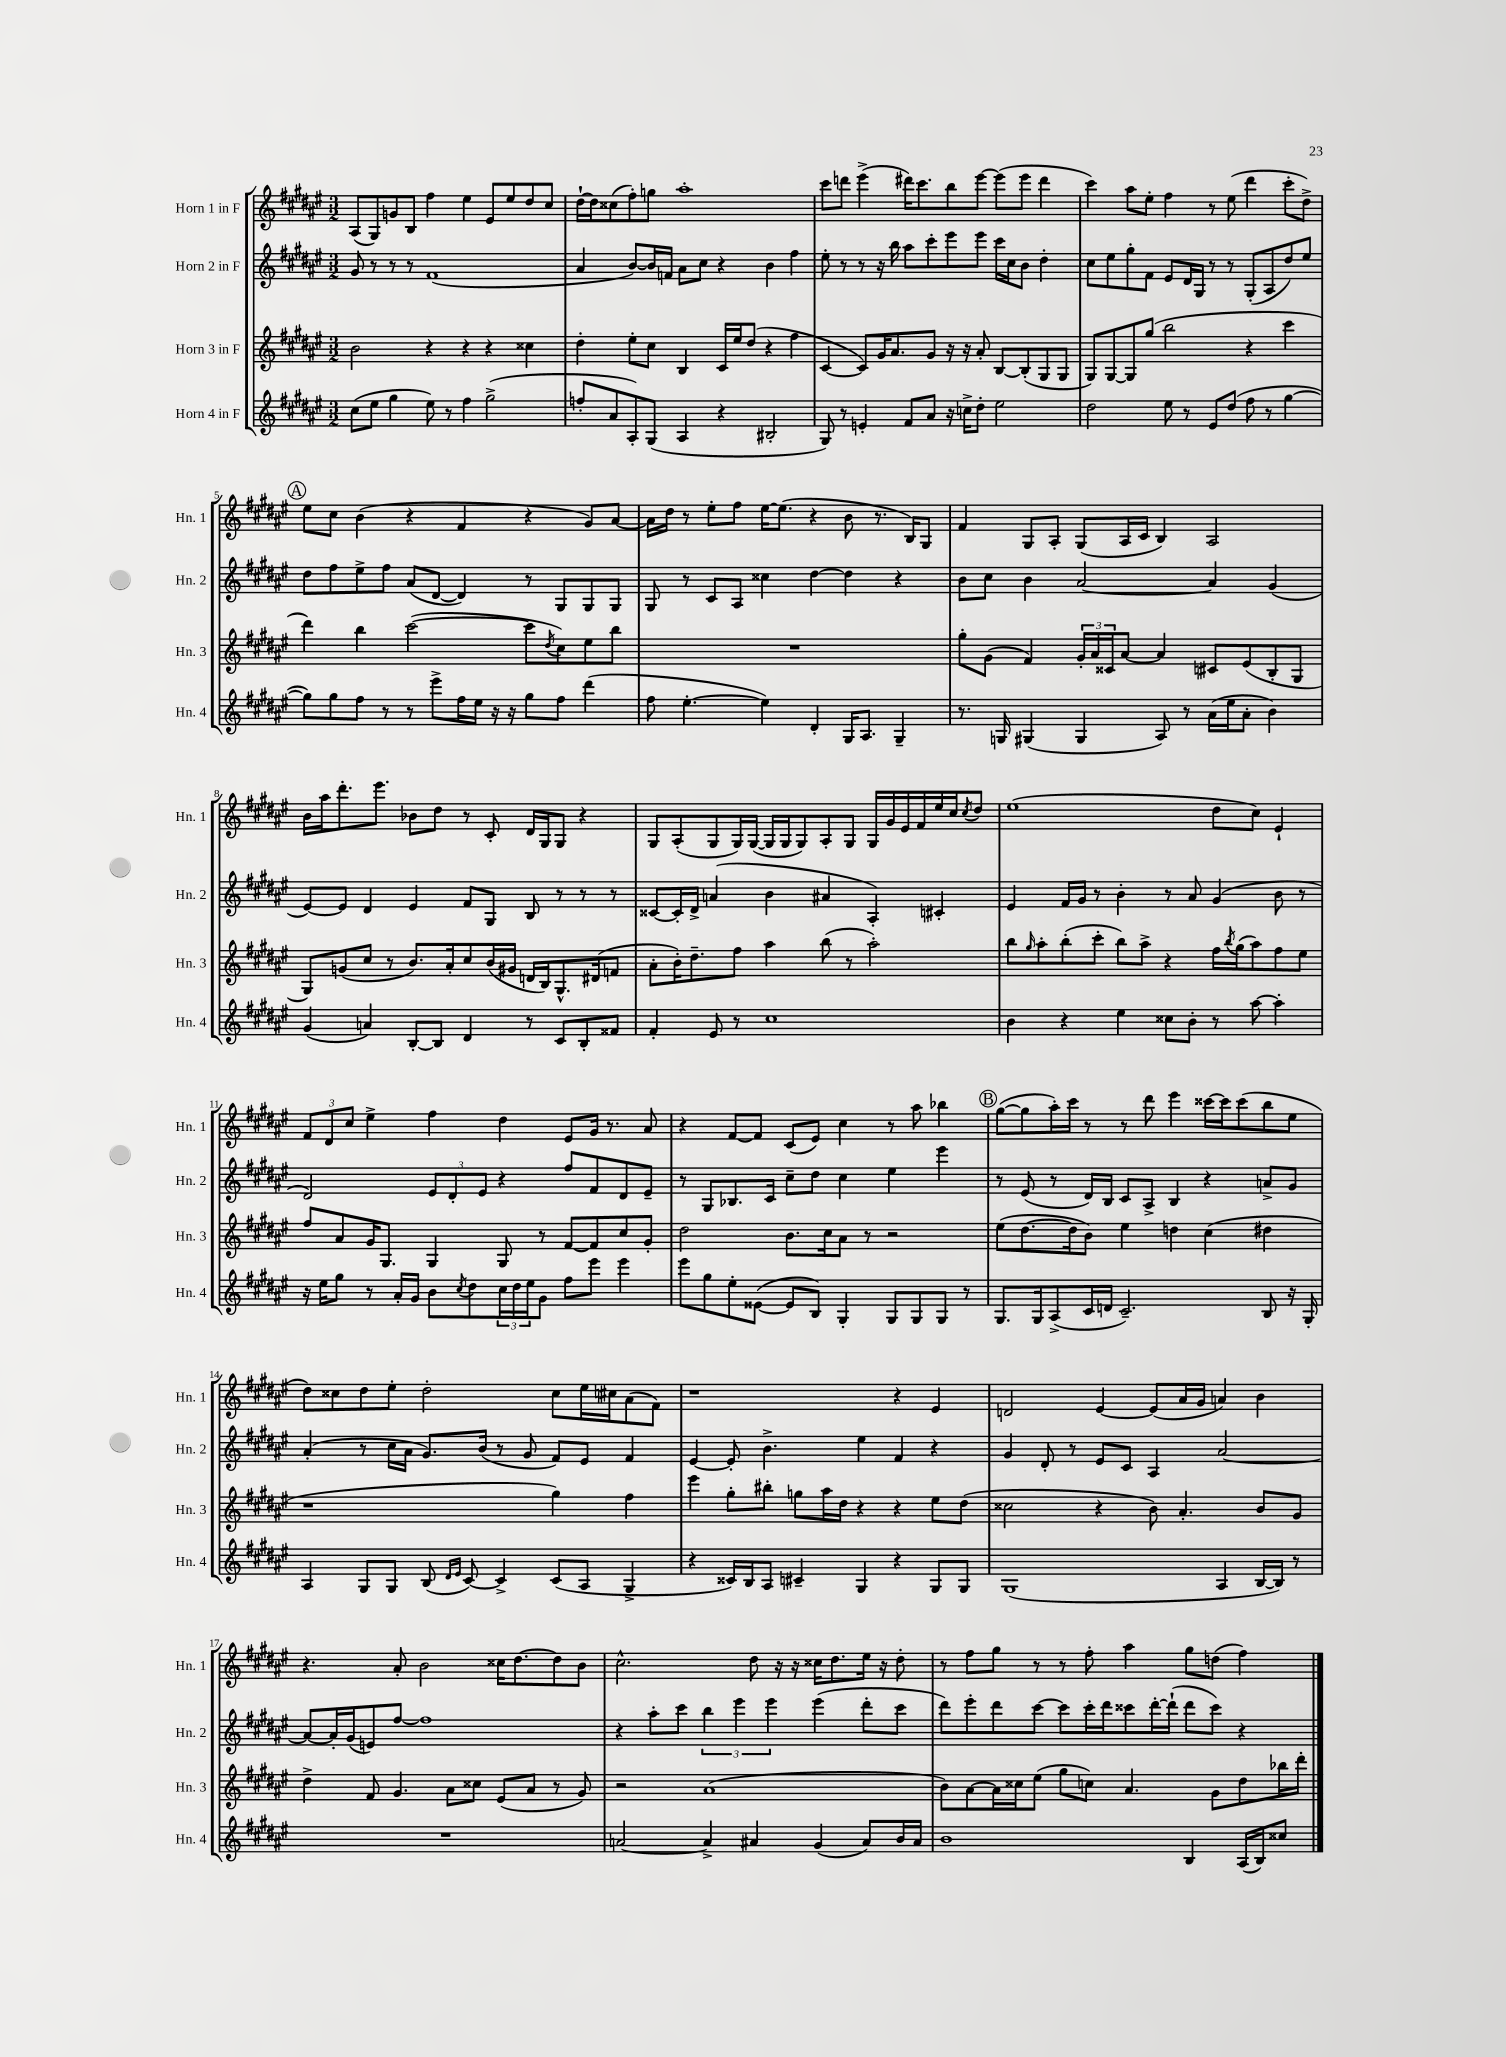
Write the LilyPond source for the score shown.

<<
\new StaffGroup <<
\new Staff = "s0" \with { instrumentName = "Horn 1 in F" shortInstrumentName = "Hn. 1" } {
    \clef treble \key fis \major \numericTimeSignature \time 3/2
    ais8( gis8) g'8 b8 fis''4 eis''4 eis'8 eis''8 dis''8 cis''8 |
    dis''16~-! dis''16 cisis''8( fis''8-.) g''8 ais''1-. |
    cis'''8 d'''8 eis'''4->( dis'''16) cis'''8. b''8 eis'''8~ eis'''8( eis'''8 dis'''4 |
    cis'''4) ais''8 eis''8-. fis''4 r8 eis''8( dis'''4 cis'''8-. dis''8->) |
    \mark \markup { \circle "A" } eis''8 cis''8 b'4( r4 fis'4 r4 gis'8) ais'8~ |
    ais'16 dis''16 r8 eis''8-. fis''8 eis''16~ eis''8.( r4 b'8 r8. b16) gis8 |
    fis'4 gis8 ais8-. gis8( ais16 cis'16 b4) ais2 |
    b'16 ais''16 dis'''8.-. eis'''8. bes'8 dis''8 r8 cis'8-. dis'16 gis16 gis8 r4 |
    gis8 ais8-.( gis8 gis16) gis16~( gis16 gis16 gis8) ais8-. gis8 gis16 gis'16 eis'16 fis'16 eis''16 cis''16 \acciaccatura { cis''8 } dis''8 |
    eis''1( dis''8 cis''8) eis'4-! |
    \tuplet 3/2 { fis'8 dis'8 cis''8 } eis''4-> fis''4 dis''4 eis'8 gis'16 r8. ais'8 |
    r4 fis'8~ fis'8 cis'8( eis'8) cis''4 r8 ais''8 bes''4 |
    \mark \markup { \circle "B" } gis''8~( gis''8 ais''16-.) cis'''16 r8 r8 dis'''8 eis'''4 cisis'''16~ cisis'''16 cisis'''8( b''8 eis''8 |
    dis''8) cisis''8 dis''8 eis''8-. dis''2-. cisis''8 eis''16 cis''16 ais'8( fis'8) |
    r1 r4 eis'4 |
    d'2 eis'4~ eis'8( ais'16 gis'16 a'4) b'4 |
    r4. ais'8-. b'2 cisis''16 dis''8.~ dis''8 b'8 |
    cis''2.-^ dis''8 r16 r16 cisis''16 dis''8. eis''16 r16 dis''8-. |
    r8 fis''8 gis''8 r8 r8 fis''8-. ais''4 gis''8 d''8( fis''4) \bar "|." |
}
\new Staff = "s1" \with { instrumentName = "Horn 2 in F" shortInstrumentName = "Hn. 2" } {
    \clef treble \key fis \major \numericTimeSignature \time 3/2
    gis'8 r8 r8 r8 fis'1( |
    ais'4 b'8~) b'16 f'16 ais'8 cis''8 r4 b'4 fis''4 |
    eis''8-. r8 r8 r16 b''16 ais''8 cis'''8-. eis'''8 eis'''8 cis'''16 cis''16 b'8 dis''4-. |
    cis''8 eis''8 gis''8-. fis'8 eis'8 dis'16 gis16 r8 r8 gis8-.( ais8 dis''8) eis''8 |
    \mark \markup { \circle "A" } dis''8 fis''8 eis''8-> fis''8 ais'8( dis'8~ dis'4) r8 gis8 gis8 gis8 |
    gis8 r8 cis'8 ais8 cisis''4 dis''4~ dis''4 r4 |
    b'8 cis''8 b'4 ais'2~ ais'4 gis'4( |
    eis'8~) eis'8 dis'4 eis'4 fis'8 gis8 b8 r8 r8 r8 |
    cisis'8~ cisis'16-. dis'16-> a'4( b'4 ais'4 ais4-.) cis'4-. |
    eis'4 fis'16 gis'16 r8 b'4-. r8 ais'8 gis'4( b'8 r8 |
    dis'2) \tuplet 3/2 { eis'8 dis'8-. eis'8 } r4 fis''8 fis'8 dis'8 eis'8-- |
    r8 gis8 bes8. cis'16 cis''8-- dis''8 cis''4 eis''4 eis'''4 |
    \mark \markup { \circle "B" } r8 eis'8( r8 dis'16) b16 cis'8 ais8-> b4 r4 a'8-> gis'8 |
    ais'4-.( r8 cis''16 ais'16 gis'8.) b'16( r8 gis'8 fis'8) eis'8 fis'4 |
    eis'4~ eis'8-. b'4.-> eis''4 fis'4 r4 |
    gis'4 dis'8-. r8 eis'8 cis'8 ais4 ais'2~ |
    ais'8~ ais'16-. gis'16( e'8) fis''8~ fis''1 |
    r4 ais''8-. cis'''8 \tuplet 3/2 { b''4 eis'''4 eis'''4 } eis'''4( dis'''8-. cis'''8 |
    dis'''8) eis'''8-. dis'''8 cis'''8~ cis'''8 cis'''16-. dis'''16 cisis'''8 dis'''16~-. dis'''16-!( dis'''8 cisis'''8) r4 \bar "|." |
}
\new Staff = "s2" \with { instrumentName = "Horn 3 in F" shortInstrumentName = "Hn. 3" } {
    \clef treble \key fis \major \numericTimeSignature \time 3/2
    b'2 r4 r4 r4 cisis''4 |
    dis''4-. eis''8-. cis''8 b4 cis'16 eis''16 dis''8( r4 fis''4 |
    cis'4~ cis'8) gis'16 ais'8. gis'8 r16 r16 ais'8-. b8~ b8-.( gis8 gis8 |
    gis8) gis8~ gis8 gis''8( b''2 r4 cis'''4 |
    \mark \markup { \circle "A" } dis'''4) b''4 cis'''2~( cis'''8 \acciaccatura { dis''8 } cis''8) eis''8 b''8 |
    R1. |
    gis''8-. gis'8( fis'4) \tuplet 3/2 { gis'16-. ais'16 cisis'16 } ais'8~ ais'4 cis'8 eis'8( b8-. gis8 |
    gis8) g'8( cis''8 r8 b'8.) ais'16-. cis''8 b'16( gis'16 d'16 b16) gis8.-^ dis'16( f'8 |
    ais'8-. b'16-.) dis''8.-- fis''8 ais''4 b''8( r8 ais''2-.) |
    b''8 \grace { gis''16 } ais''8-. b''8-.( cis'''8-. b''8) ais''8-> r4 fis''16 \acciaccatura { b''8 } gis''16( ais''8) fis''8 eis''8 |
    fis''8 ais'8 gis'16 gis8. gis4 gis8 r8 fis'8~ fis'8 cis''8 gis'8-. |
    dis''2 b'8. cis''16 ais'8 r8 r2 |
    \mark \markup { \circle "B" } eis''8( dis''8.~ dis''16 b'8) eis''4 d''4 cis''4( dis''4 |
    r1 gis''4) fis''4 |
    eis'''4 gis''8-. bis''8-. g''8 ais''16 dis''16 r4 r4 eis''8 dis''8( |
    cisis''2 r4 b'8) ais'4.-. b'8 gis'8 |
    dis''4-> fis'8 gis'4. ais'8 cisis''8 eis'8( ais'8 r8 gis'8) |
    r2 ais'1( |
    b'8) ais'8~ ais'16 cisis''16 eis''8( gis''8 c''8) ais'4. gis'8 dis''8 bes''16 dis'''16-. \bar "|." |
}
\new Staff = "s3" \with { instrumentName = "Horn 4 in F" shortInstrumentName = "Hn. 4" } {
    \clef treble \key fis \major \numericTimeSignature \time 3/2
    cis''8( eis''8 gis''4 eis''8) r8 fis''4 gis''2->( |
    f''8-. ais'8 ais8-.) gis8( ais4 r4 bis2-. |
    gis8) r8 e'4-. fis'8 ais'8 r16 c''16-> dis''8-. eis''2 |
    dis''2 eis''8 r8 eis'8 dis''8( fis''8 r8 gis''4~ |
    \mark \markup { \circle "A" } gis''8) gis''8 fis''8 r8 r8 eis'''8-> fis''16 eis''16 r16 r16 gis''8 fis''8 dis'''4( |
    fis''8 eis''4.~-. eis''4) dis'4-. gis16 ais8. gis4-- |
    r8. g16 gis4( gis4 ais8) r8 ais'16( eis''16 ais'8-. b'4) |
    gis'4( a'4) b8~-. b8 dis'4 r8 cis'8 b8-. fisis'8 |
    fis'4-. eis'8 r8 cis''1 |
    b'4 r4 eis''4 cisis''8 b'8-. r8 ais''8~ ais''4-. |
    r16 eis''16 gis''8 r8 ais'16-. gis'16 b'8 \acciaccatura { cis''8 } dis''8 \tuplet 3/2 { cis''16 dis''16 eis''16 } gis'8 fis''8 eis'''8 eis'''4 |
    eis'''8 gis''8 eis''8-. eisis'8~( eisis'8 b8) gis4-. gis8 gis8 gis8 r8 |
    \mark \markup { \circle "B" } gis8. gis16 ais8->( cis'16 d'16 cis'2.--) b8 r16 gis16-. |
    ais4 gis8 gis8 b8( \grace { dis'16 eis'16 } cis'8~) cis'4-> cis'8( ais8 gis4-> |
    r4 cisis'16) b16 ais8 cis'4-- gis4 r4 gis8 gis8 |
    gis1( ais4 b16~ b16) r8 |
    R1. |
    a'2~ a'4-> ais'4 gis'4( ais'8) b'16 ais'16 |
    b'1 b4 ais16( b16) cisis''8 \bar "|." |
}
>>
>>
